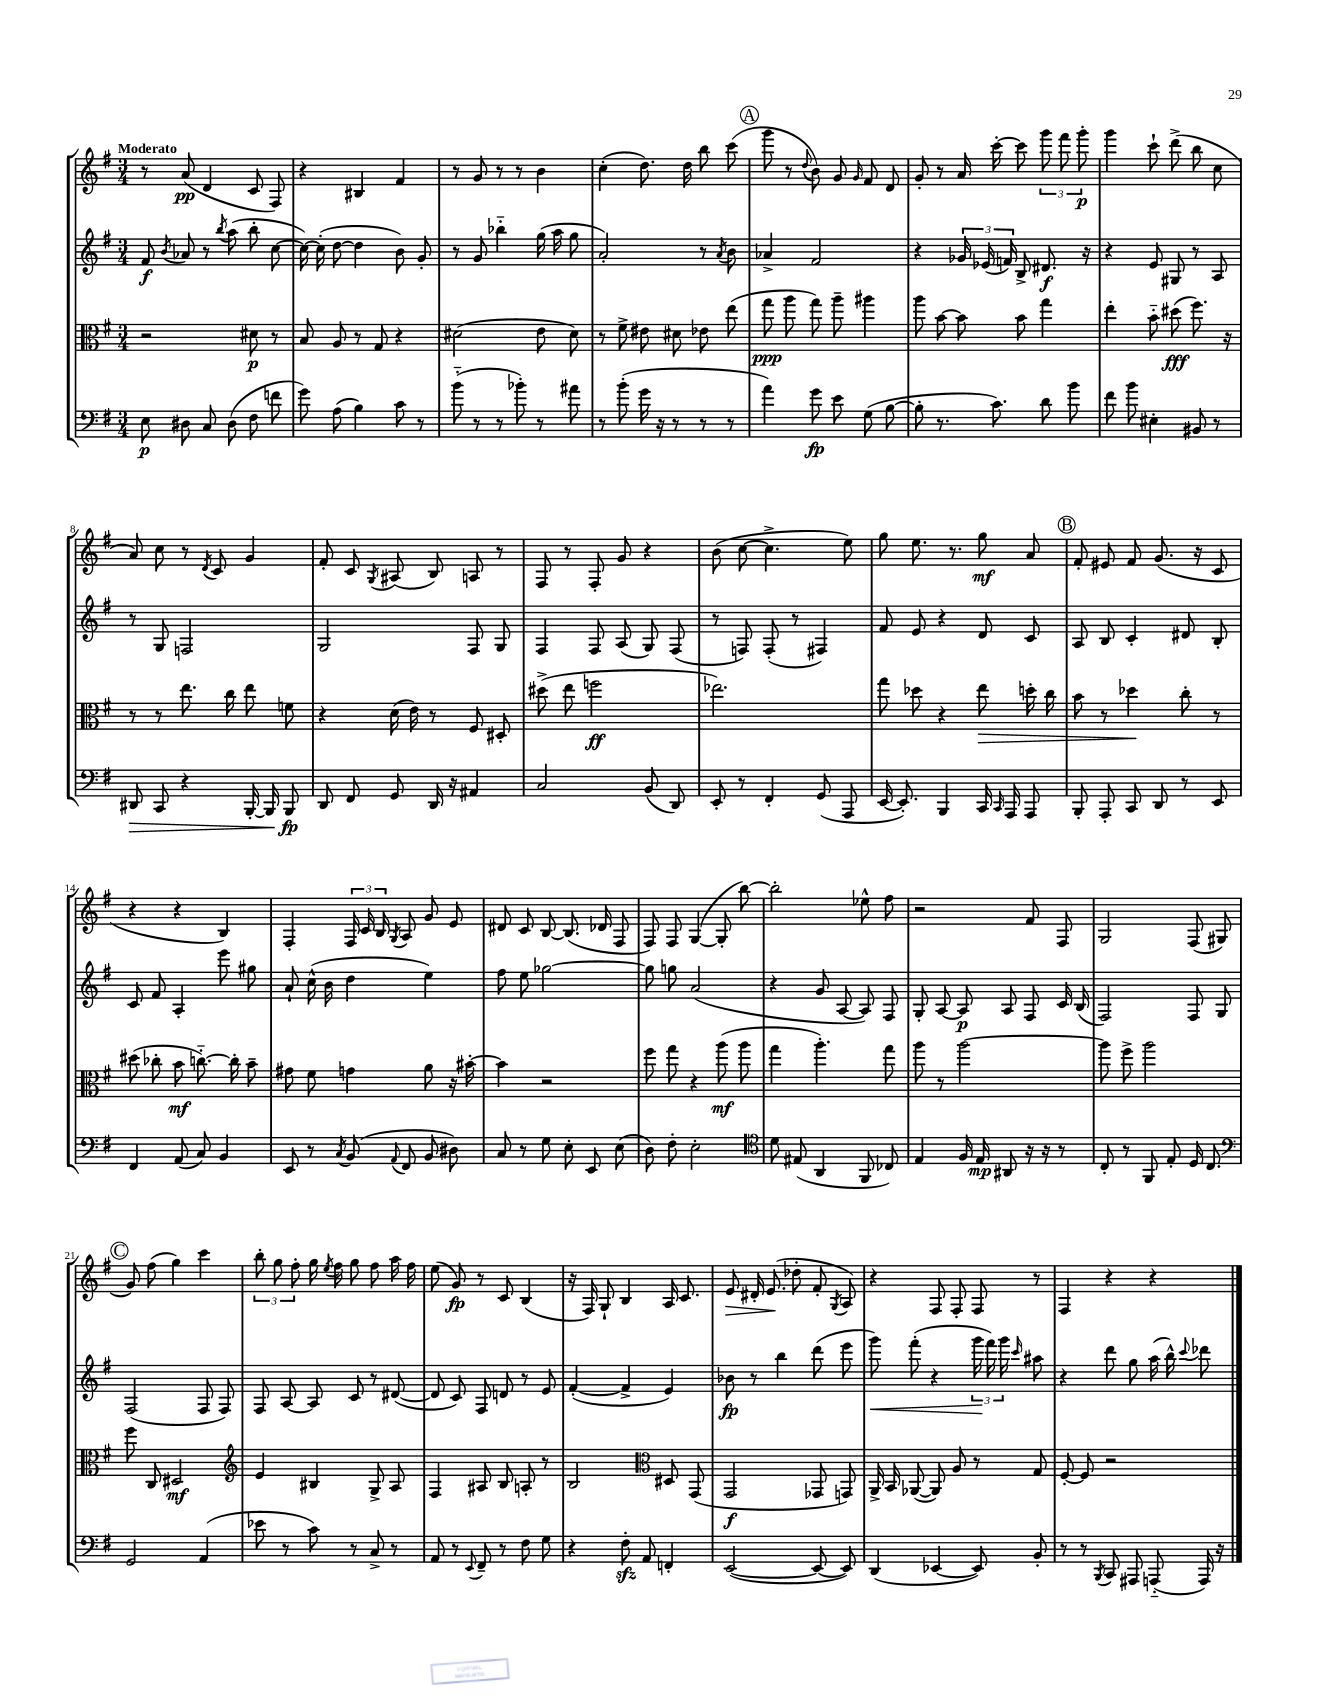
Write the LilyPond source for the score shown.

<<
\new StaffGroup <<
\new Staff = "s0" {
    \clef treble \key g \major \numericTimeSignature \time 3/4 \tempo "Moderato"
    \autoBeamOff r8 a'8\pp( d'4 c'8 fis8) |
    r4 bis4 fis'4 |
    r8 g'8 r8 r8 b'4 |
    c''4-.( d''8.) d''16 b''8 c'''8( |
    \mark \markup { \circle "A" } g'''8 r8 \appoggiatura { d''8 } b'8) g'8 \grace { g'16 } fis'8 d'8 |
    g'8-. r8 a'16 c'''16~-. c'''8 \tuplet 3/2 { g'''8 fis'''8 g'''8-.\p } |
    g'''4 c'''8-! d'''8->( b''8 c''8 |
    a'8) c''8 r8 \acciaccatura { d'8 } c'8 g'4 |
    fis'8-. c'8 \acciaccatura { g8 } ais8( b8) a8 r8 |
    fis8 r8 fis8-. g'8 r4 |
    b'8( c''8~ c''4.-> e''8) |
    g''8 e''8. r8. g''8\mf a'8 |
    \mark \markup { \circle "B" } fis'8-. eis'8 fis'8 g'8.( r16 c'8 |
    r4 r4 b4) |
    fis4-. \tuplet 3/2 { fis16 c'16 b16 } \acciaccatura { g8 } a8 g'8 e'8 |
    dis'8 c'8 b8~ b8.( des'16 fis8 |
    fis8) fis8 g4~( g8-. b''8~) |
    b''2-. ees''8-^ fis''8 |
    r2 fis'8 fis8 |
    g2 fis8( gis8 |
    \mark \markup { \circle "C" } g'8) fis''8( g''4) c'''4 |
    \tuplet 3/2 { b''8-. g''8 fis''8-. } g''16 \acciaccatura { e''8 } fis''16 g''8 fis''8 a''16 fis''16 |
    e''8( g'8\fp) r8 c'8 b4( |
    r16 fis16) g8-! b4 a16 c'8. |
    e'8\> dis'16-. e'8.\!( des''8-. fis'8-. \acciaccatura { g8 } a8) |
    r4 fis8 fis8-. fis8 r8 |
    fis4 r4 r4 \bar "|." |
}
\new Staff = "s1" {
    \clef treble \key g \major \numericTimeSignature \time 3/4
    \autoBeamOff fis'8\f \acciaccatura { b'8 } aes'8 r8 \acciaccatura { b''8 } a''8( b''8-. c''8~ |
    c''16~) c''16-.( d''8~ d''4 b'8) g'8-. |
    r8 g'8 bes''4-_ g''16( a''16 g''8 |
    a'2-.) r8 \acciaccatura { a'8 } b'8 |
    \mark \markup { \circle "A" } aes'4-> fis'2 |
    r4 \tuplet 3/2 { ges'16 ees'16( f'16) } b8-> dis'8.\f r16 |
    r4 e'8 gis8 r8 a8 |
    r8 g8 f2 |
    g2 fis8 g8 |
    fis4 fis8 a8( g8) fis8( |
    r8 f8) f8-.( r8 fis4) |
    fis'8 e'8 r4 d'8 c'8 |
    \mark \markup { \circle "B" } a8 b8 c'4-. dis'8 b8-. |
    c'8 fis'8 a4-. e'''8 gis''8 |
    a'8-! c''16-^( b'16 d''4 e''4) |
    fis''8 e''8 ges''2~ |
    ges''8 g''8 a'2( |
    r4 g'8 a8~ a8) fis8 |
    g8-. a8~ a8\p a8 fis8 c'16 b16( |
    fis2) fis8 g8 |
    \mark \markup { \circle "C" } fis2( fis8 fis8) |
    fis8 a8~ a8 c'8 r8 dis'8~( |
    dis'8 c'8) fis8 d'8 r8 e'8 |
    fis'4~-.( fis'4-> e'4) |
    bes'8\fp r8 b''4 d'''8( e'''8 |
    g'''8\<) fis'''8-.( r4 \tuplet 3/2 { g'''16\! fis'''16) g'''16 } \grace { c'''16 } ais''8 |
    r4 d'''8 g''8 a''16( b''16-^) \appoggiatura { c'''8 } des'''8 \bar "|." |
}
\new Staff = "s2" {
    \clef alto \key g \major \numericTimeSignature \time 3/4
    \autoBeamOff r2 dis'8\p r8 |
    b8 a8 r8 g8 r4 |
    dis'2( e'8 dis'8) |
    r8 fis'8-> eis'8 dis'8 ees'8 e''8( |
    \mark \markup { \circle "A" } g''8\ppp a''8 g''8) a''8-- ais''4 |
    a''8 b'8~ b'8 b'8 g''4 |
    e''4-. b'8-_ dis''8\fff( fis''8.) r16 |
    r8 r8 e''8. c''16 e''8 f'8 |
    r4 d'16( e'16) r8 fis8 dis8-. |
    dis''8->( e''8 f''2\ff |
    ees''2.) |
    g''8 des''8 r4 e''8\> d''16-. c''16 |
    \mark \markup { \circle "B" } b'8 r8 des''4\! c''8-. r8 |
    dis''8( ces''8-. b'8\mf c''8.~-_) c''16-. b'8-- |
    gis'8 fis'8 g'4 a'8 r16 bis'16~-. |
    bis'4 r2 |
    fis''8 g''8 r4 a''8\mf( a''8 |
    g''4 a''4.-.) g''8 |
    a''8 r8 a''2~ |
    a''8 fis''8-> a''2 |
    \mark \markup { \circle "C" } fis''8 c8 dis2\mf |
    \clef treble e'4 bis4 g8-> a8 |
    fis4 ais8 b8 a8-. r8 |
    b2 \clef alto dis8 g,8( |
    g,2\f ges,8 g,8) |
    a,16-> b,16 aes,8~( aes,8) a8 r8 g8 |
    fis8~-. fis8 r2 \bar "|." |
}
\new Staff = "s3" {
    \clef bass \key g \major \numericTimeSignature \time 3/4
    \autoBeamOff e8\p dis8 c8 dis8( fis8 f'8 |
    g'8) a8( b4) c'8 r8 |
    b'8-_( r8 r8 bes'8-.) r8 ais'8 |
    r8 b'8-.( g'16 r16 r8 r8 r8 |
    \mark \markup { \circle "A" } a'4) g'8\fp e'8 g8( b8~ |
    b8-. r8. c'8.) d'8 b'8 |
    fis'8 b'8 eis4-. bis,8 r8 |
    dis,8\> c,8 r4 b,,16~-. b,,16 b,,8\fp\! |
    d,8 fis,8 g,8 d,16 r16 ais,4 |
    c2 b,8( d,8) |
    e,8-. r8 fis,4-. g,8( a,,8 |
    e,16~ e,8.-.) b,,4 c,16 \grace { c,16 } a,,16 a,,8 |
    \mark \markup { \circle "B" } b,,8-. a,,8-. c,8 d,8 r8 e,8 |
    fis,4 a,8( c8) b,4 |
    e,8 r8 \acciaccatura { c8 } b,8( \appoggiatura { a,8 } fis,8 b,8 dis8) |
    c8 r8 g8 e8-. e,8 e8( |
    d8) fis8-. e2-. |
    \clef tenor d'8 eis8( a,4 fis,8 ces8) |
    e4 fis16 e16\mp ais,8 r16 r16 r8 |
    c8-. r8 fis,8 e8-. d16 c8. |
    \mark \markup { \circle "C" } \clef bass g,2 a,4( |
    ees'8 r8 c'8) r8 c8-> r8 |
    a,8 r8 \appoggiatura { e,8 } fis,8-- r8 fis8 g8 |
    r4 fis8-.\sfz a,8 f,4-. |
    e,2~( e,8~ e,8) |
    d,4( ees,4~ ees,8) b,8-. |
    r8 r8 \acciaccatura { b,,8 } c,8 ais,,8 a,,8-_( a,,16) r16 \bar "|." |
}
>>
>>
